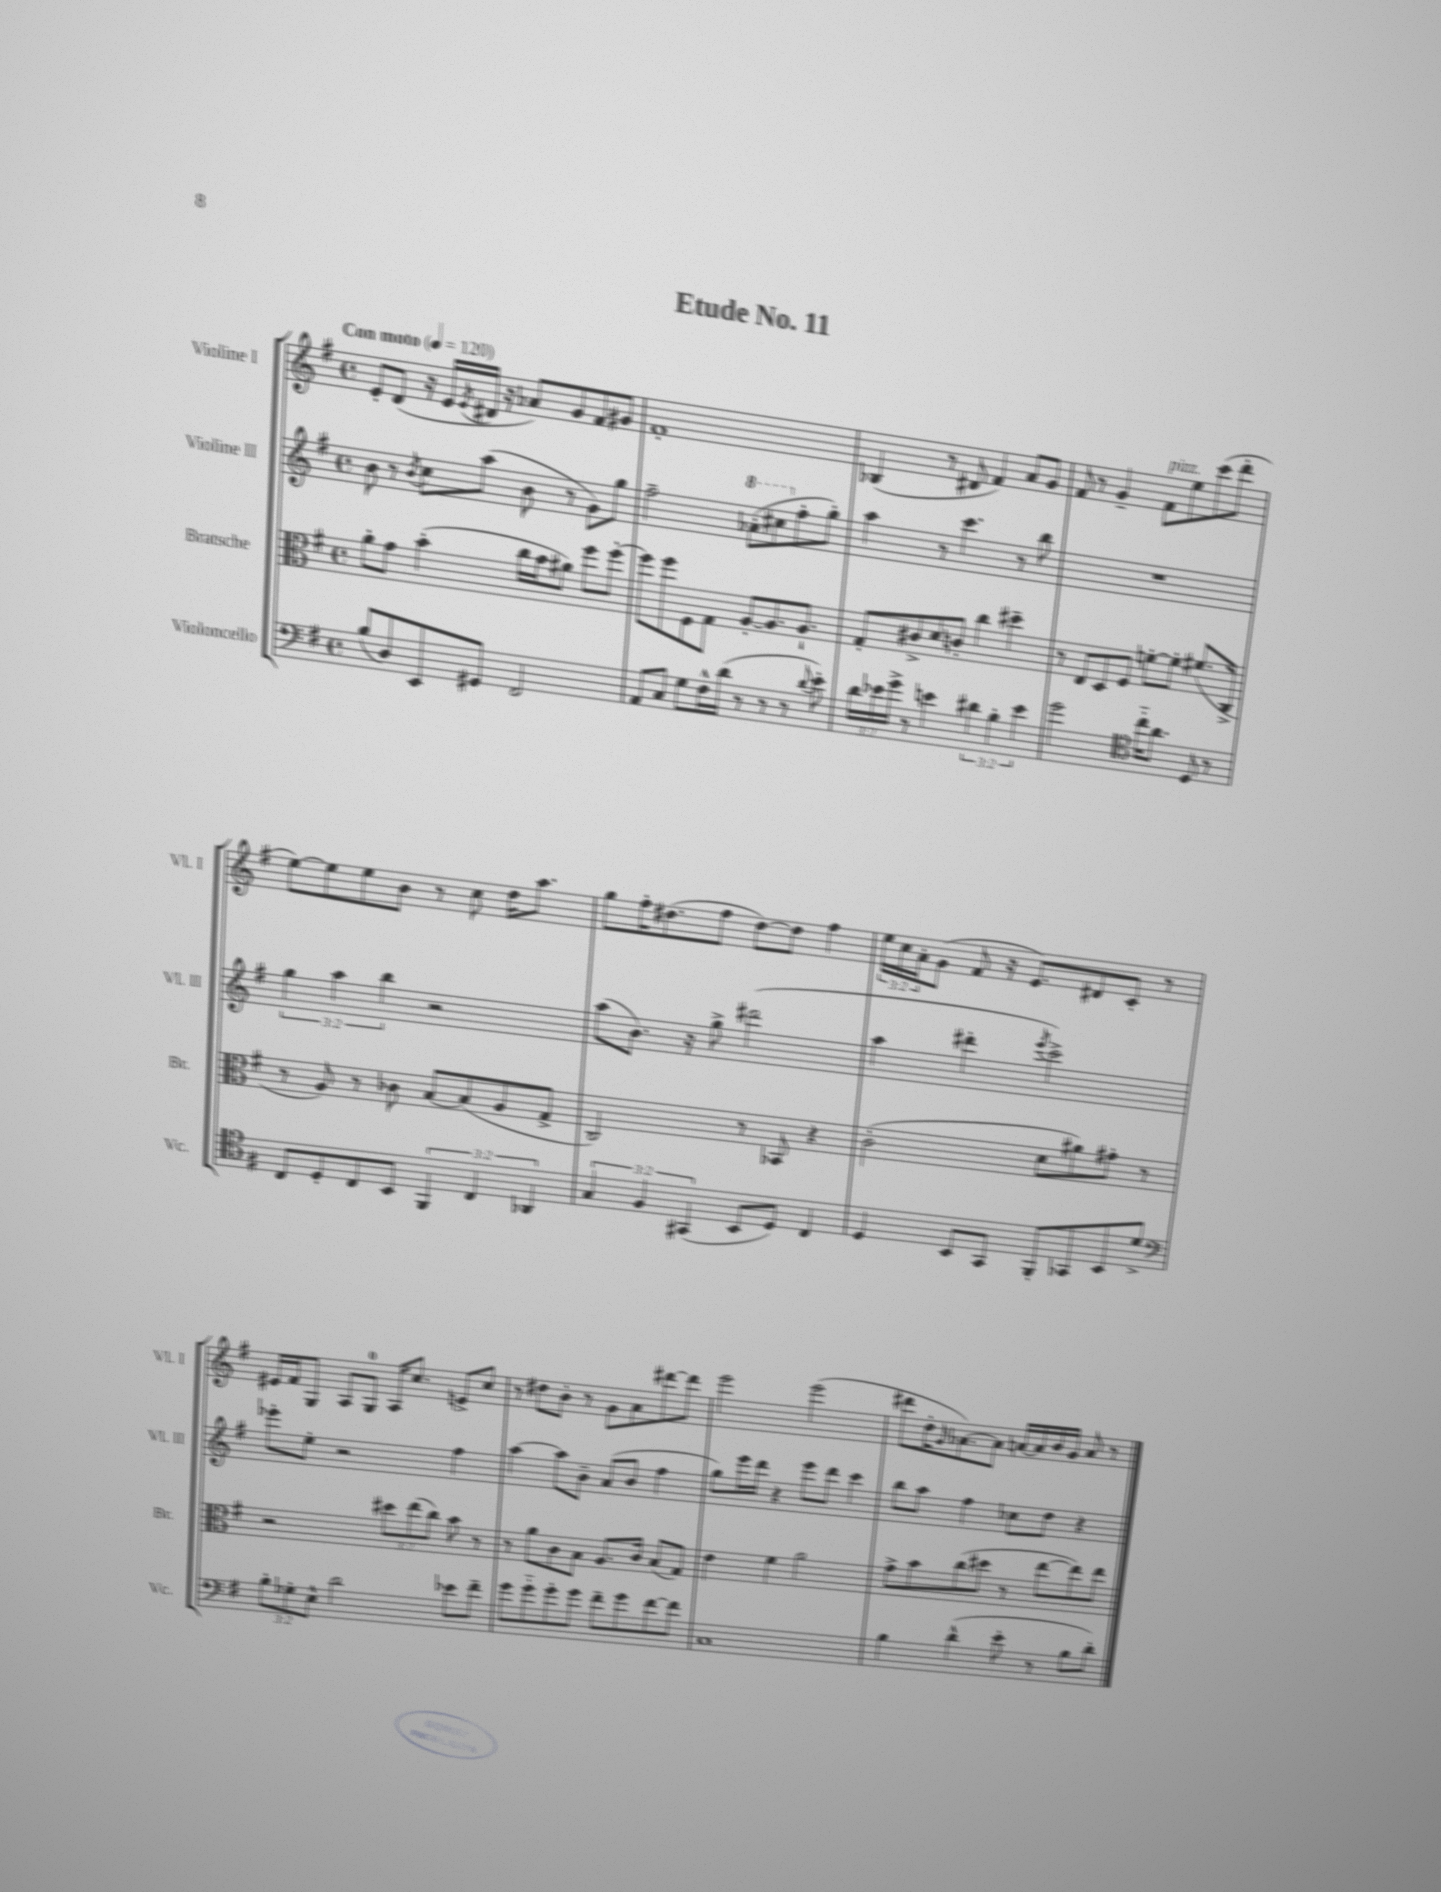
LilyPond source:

\header { title = "Etude No. 11" }
<<
\new StaffGroup <<
\new Staff = "s0" \with { instrumentName = "Violine I" shortInstrumentName = "Vl. I" } {
    \clef treble \key g \major \defaultTimeSignature \time 4/4 \override Staff.TupletNumber.text = #tuplet-number::calc-fraction-text \tempo "Con moto" 4 = 120
    e'8-. d'8( r16 e'16 \acciaccatura { e'8 } dis'16 r16 aes'8) g'8 fis'8 gis'8 |
    fis'1-. |
    bes4( r8 dis'8 fis'4) a'8 g'8 |
    fis'8 r8 g'4-- fis'8^\markup { \italic "pizz." } e''8 c'''8( d'''8-. |
    e''8~) e''8 e''8 b'8 r8 c''8 d''16 a''8. |
    g''8 fis''16-. dis''8.( fis''8 dis''8~) dis''8 fis''4 |
    \tuplet 3/2 { e''16 c''16 a'16-. } g'8( fis'8 r16 e'8.) dis'8 c'8-. r8 |
    eis'16 fis'16 g8 a8 g8-0 a16 c''8. e'8-> c''8 |
    r8 dis''8 b'8-. r8 g'8 a'8 dis'''8~ dis'''8 |
    e'''2 e'''2( |
    dis'''8 d''16-. \grace { g'16 } aes'8.~) aes'8 a'16~ a'16 b'16 g'16 a'8 r8 \bar "|." |
}
\new Staff = "s1" \with { instrumentName = "Violine II" shortInstrumentName = "Vl. II" } {
    \clef treble \key g \major \defaultTimeSignature \time 4/4 \override Staff.TupletNumber.text = #tuplet-number::calc-fraction-text
    b'8 r8 \acciaccatura { b'8 } c''8 a''8( b'8 r8 g'8) g''8 |
    fis''2-- \ottava #1 aes''8-.( cis'''8 \ottava #0 fis''8-. g''8-.) |
    a''4 r8 c'''4. r8 b''8 |
    R1 |
    \tuplet 3/2 { g''4 a''4 b''4 } r2 |
    a''8( b'8.) r16 g''8-> dis'''2( |
    a''4 dis'''4-. \acciaccatura { e'''8 } c'''2->) |
    ees'''8-. e''8-. r2 fis''4 |
    a''4~ a''8 b'8-- a'8( b'8 fis''4 |
    g''8) e'''16 d'''16 r4 e'''8 d'''8 c'''4 |
    b''8 a''8 fis''4 ces''8 d''8 r4 \bar "|." |
}
\new Staff = "s2" \with { instrumentName = "Bratsche" shortInstrumentName = "Br." } {
    \clef alto \key g \major \defaultTimeSignature \time 4/4 \override Staff.TupletNumber.text = #tuplet-number::calc-fraction-text
    a'8-. g'8 b'4-.( c''16 b'16 ais'8) fis''8 fis''8~-. |
    fis''8 fis''8 fis8 g8 a8~-. a8. a8.-! |
    g8-. cis'8-> d'8 c'8-. c''4 dis''4-- |
    r8 e8 d8 fis8 f'8~-. f'8-. fis'8.( c16-> |
    r8 a8) r8 ces'8 b8~ b8( a8 g8-> |
    c2) r8 bes,8 r4 |
    c'2-.( d'8 ais'8) gis'8-. r8 |
    r2 \tuplet 3/2 { dis''8 e''8( c''8) } b'8 r8 |
    r8 a'8 c'8 b8 a8. c'16 b8( g8) |
    e'4 fis'4 a'2 |
    g'8-> b'8 c''8( dis''8 r8 e''8~ e''8) e''8 \bar "|." |
}
\new Staff = "s3" \with { instrumentName = "Violoncello" shortInstrumentName = "Vc." } {
    \clef bass \key g \major \defaultTimeSignature \time 4/4 \override Staff.TupletNumber.text = #tuplet-number::calc-fraction-text
    b8( d8) e,8 gis,8 fis,2 |
    a,8 c8 g8 fis16-^ d'16( r8 r8 r8 \appoggiatura { d'8 } e'8-.) |
    \tuplet 3/2 { d'16 ees'16 g'16-> } r8 e'4 \tuplet 3/2 { dis'4 b4-. e'4 } |
    g'2 \clef tenor c''16-_ a'8. d8 r8 |
    c8 d8-. c8 b,8 \tuplet 3/2 { fis,4 c4 aes,4 } |
    \tuplet 3/2 { g4 fis4 gis,4( } b,8 d8) c4 |
    d4 b,8 g,8 fis,8-. ges,8 b,8 d'8-> |
    \clef bass \tuplet 3/2 { b8-. ges8-. e8-^ } d'2 ees'8 fis'8-- |
    g'8 g'8-_ g'8-. g'8 fis'8-- g'8 fis'8~ fis'8 |
    c1 |
    b4 d'4-^( e'8-. r8 b8 d'8-.) \bar "|." |
}
>>
>>
\layout { \context { \Score \remove "Bar_number_engraver" } }
